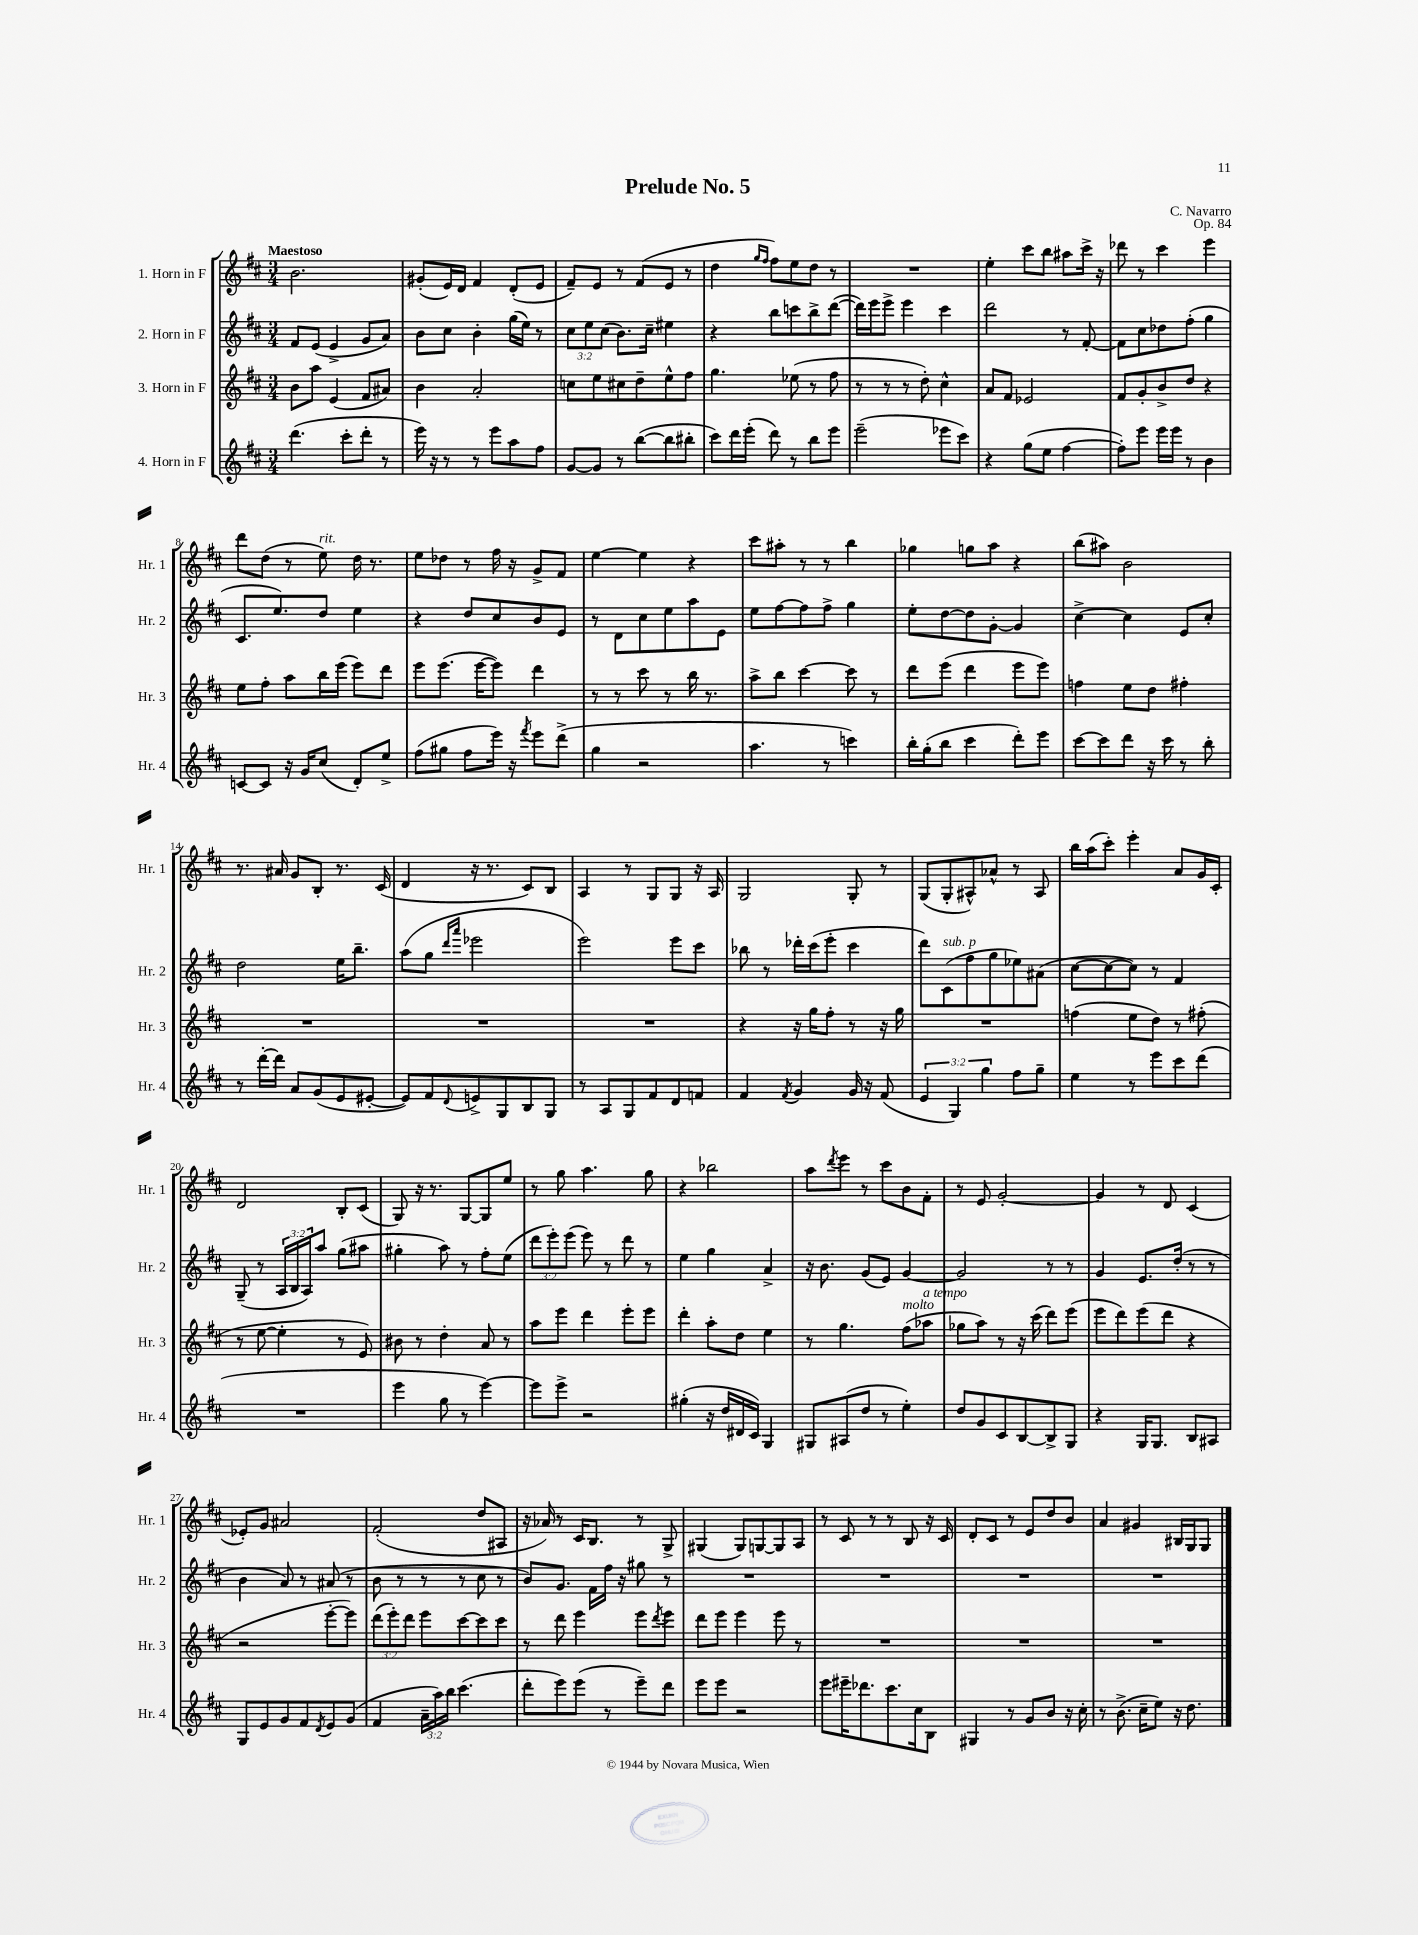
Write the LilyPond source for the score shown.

\header { title = "Prelude No. 5" composer = "C. Navarro" opus = "Op. 84" }
<<
\new StaffGroup <<
\new Staff = "s0" \with { instrumentName = "1. Horn in F" shortInstrumentName = "Hr. 1" } {
    \clef treble \key d \major \numericTimeSignature \time 3/4 \tempo "Maestoso"
    b'2. |
    gis'8-.( e'16) d'16 fis'4 d'8-.( e'8 |
    fis'8--) e'8 r8 fis'8( e'8 r8 |
    d''4 \grace { g''16 fis''16 } fis''8) e''8 d''8 r8 |
    R2. |
    e''4-. cis'''8 b''8 ais''8 cis'''16-> r16 |
    des'''8 r8 cis'''4 e'''4 |
    d'''8 d''8( r8 e''8^\markup { \italic "rit." }) d''16 r8. |
    e''8 des''8 r8 fis''16 r16 g'8-> fis'8 |
    e''4~ e''4 r4 |
    cis'''8 ais''8-. r8 r8 b''4 |
    ges''4 g''8 a''8 r4 |
    b''8( ais''8) b'2 |
    r8. ais'16 g'8 b8-. r8. cis'16( |
    d'4 r16 r8. cis'8) b8 |
    a4 r8 g8 g8 r16 a16 |
    g2 g8-. r8 |
    g8( g8-. ais8-^) aes'8-^ r8 ais8 |
    b''16 a''16( cis'''8-.) e'''4-. a'8 g'16 cis'16-. |
    d'2 b8-. cis'8( |
    g8) r16 r8. g8~ g8 e''8 |
    r8 g''8 a''4. g''8 |
    r4 bes''2 |
    a''8 \acciaccatura { d'''8 } e'''8 r8 cis'''8 b'8 fis'8-. |
    r8 e'8 g'2~-. |
    g'4 r8 d'8 cis'4( |
    ees'8-.) g'8 ais'2 |
    fis'2-.( d''8 ais8 |
    r16 aes'16) r8 cis'16 b8. r8 g8-> |
    gis4( gis8) g8~ g8 a8 |
    r8 cis'8 r8 r8 b8 r16 cis'16 |
    d'8-. cis'8 r8 e'8 d''8 b'8 |
    a'4 gis'4 bis16 g16 g8 \bar "|." |
}
\new Staff = "s1" \with { instrumentName = "2. Horn in F" shortInstrumentName = "Hr. 2" } {
    \clef treble \key d \major \numericTimeSignature \time 3/4 \override Staff.TupletNumber.text = #tuplet-number::calc-fraction-text
    fis'8 e'8( e'4-> g'8 a'8) |
    b'8 cis''8 b'4-. g''16( e''16) r8 |
    \tuplet 3/2 { cis''8 e''8 cis''8( } b'8.) cis''16-- eis''4 |
    r4 b''8 c'''8 b''8-> d'''8~( |
    d'''16) e'''16 e'''8-> e'''4 cis'''4 |
    d'''2 r8 fis'8~-. |
    fis'8 cis''8 des''8 fis''8-.( g''4 |
    cis'8. e''8.) d''8 e''4 |
    r4 d''8 cis''8 b'8 e'8 |
    r8 d'8 cis''8 e''8 a''8 e'8 |
    e''8 fis''8~ fis''8 fis''8-> g''4 |
    e''8-. d''8~ d''8 g'8~-. g'4 |
    cis''4~-> cis''4 e'8 cis''8-. |
    d''2 e''16 b''8.-- |
    a''8( g''8 \grace { d'''16 a'''16 } ees'''2 |
    e'''2) e'''8 cis'''8 |
    bes''8 r8 des'''16-. cis'''16( e'''8-. cis'''4 |
    d'''8) cis'8^\markup { \italic "sub. p" }( fis''8 g''8 ees''8) ais'8( |
    cis''8~ cis''8~ cis''8) r8 fis'4 |
    g8--( r8 \tuplet 3/2 { a16 b16 a16) } a''8 g''8( ais''8 |
    gis''4-. a''8) r8 fis''8-. e''8( |
    \tuplet 3/2 { d'''8 e'''8-.) e'''8( } e'''8) r8 d'''8 r8 |
    e''4 g''4 a'4-> |
    r16 b'8. g'8( e'8) g'4~ |
    g'2 r8 r8 |
    g'4 e'8. d''16-.( r8 r8 |
    b'4 a'8) r8 ais'8( r8 |
    b'8 r8 r8 r8 cis''8 r8 |
    b'8) g'8. fis'16 fis''16 r16 gis''8 r8 |
    R2. |
    R2. |
    R2. |
    R2. \bar "|." |
}
\new Staff = "s2" \with { instrumentName = "3. Horn in F" shortInstrumentName = "Hr. 3" } {
    \clef treble \key d \major \numericTimeSignature \time 3/4 \override Staff.TupletNumber.text = #tuplet-number::calc-fraction-text
    b'8 a''8 e'4( fis'8 ais'8) |
    b'4 a'2-. |
    c''8 e''8 cis''8 d''8-- e''8-^ fis''8 |
    g''4. ees''8( r8 fis''8 |
    r8 r8 r8 d''8-.) cis''4-^ |
    a'8 fis'8 ees'2 |
    fis'8 g'8-. b'8-> d''8 r4 |
    e''8 fis''8-. a''8 b''16 e'''16( e'''8) d'''8 |
    e'''8 e'''8.( e'''16~ e'''8) d'''4 |
    r8 r8 cis'''8 r8 b''16 r8. |
    a''8-> b''8 cis'''4~ cis'''8 r8 |
    d'''8 e'''8( d'''4 e'''8 e'''8) |
    f''4 e''8 d''8 fis''4-. |
    R2. |
    R2. |
    R2. |
    r4 r16 g''16 fis''8-. r8 r16 g''16 |
    R2. |
    f''4( e''8 d''8) r8 fis''8-.( |
    r8 e''8~ e''4-. r8 e'8) |
    bis'8 r8 d''4-. a'8 r8 |
    a''8 e'''8 d'''4 e'''8-. e'''8 |
    d'''4-. a''8-. d''8 e''4 |
    r8 g''4. fis''8^\markup { \italic "molto" }( aes''8^\markup { \italic "a tempo" } |
    ges''8 a''8) r8 r16 cis'''16( d'''8) e'''8( |
    e'''8 d'''8) e'''8( d'''8 r4 |
    r2 e'''8~-. e'''8) |
    \tuplet 3/2 { d'''8( e'''8-.) d'''8 } e'''8 cis'''8~ cis'''8 cis'''8 |
    r8 d'''8 e'''4 e'''8 \acciaccatura { d'''8 } e'''8 |
    d'''8 e'''8 e'''4 e'''8 r8 |
    R2. |
    R2. |
    R2. \bar "|." |
}
\new Staff = "s3" \with { instrumentName = "4. Horn in F" shortInstrumentName = "Hr. 4" } {
    \clef treble \key d \major \numericTimeSignature \time 3/4 \override Staff.TupletNumber.text = #tuplet-number::calc-fraction-text
    d'''4.( cis'''8-. d'''8-. r8 |
    e'''16) r16 r8 r8 e'''8 a''8 fis''8 |
    g'8~ g'8 r8 b''8~( b''8 bis''8-. |
    cis'''8) d'''16 e'''16-.( d'''8) r8 b''8 e'''8 |
    e'''2--( ees'''8 cis'''8) |
    r4 g''8( e''8 fis''4~ |
    fis''8-.) e'''8 e'''16 e'''16 r8 b'4 |
    c'8~ c'8 r16 g'16 cis''8( d'8-.) e''8-> |
    fis''8( gis''8 fis''8 e'''16) r16 \acciaccatura { fis'''8 } e'''8 d'''8->( |
    g''4 r2 |
    a''4. r8 c'''4) |
    b''16-. g''16-.( b''8 cis'''4 d'''8-.) e'''8 |
    cis'''8~ cis'''8 d'''8 r16 cis'''16 r8 b''8-. |
    r8 d'''16~-. d'''16 a'8 g'8( e'8 eis'8~-. |
    eis'8) fis'8 \appoggiatura { d'8 } e'8-> g8 b8 g8 |
    r8 a8 g8 fis'8 d'8 f'8 |
    fis'4 \acciaccatura { fis'8 } g'4 g'16 r16 fis'8( |
    \tuplet 3/2 { e'4 g4) g''4 } fis''8 g''8-- |
    e''4 r8 e'''8 cis'''8 d'''8( |
    R2. |
    e'''4 g''8 r8 e'''4~) |
    e'''8 e'''8-> r2 |
    gis''4-.( r16 d''16 dis'16 cis'16) g4 |
    gis8 ais8( d''8 r8 e''4-.) |
    d''8 g'8 cis'8 b8~ b8-> g8 |
    r4 g16 g8. b8 ais8 |
    g8 e'8 g'8 fis'8 \acciaccatura { d'8 } e'8 g'8( |
    fis'4 \tuplet 3/2 { a'16-- a''16) b''16 } cis'''4.( |
    d'''8-. e'''8) e'''8( r8 e'''8--) d'''8 |
    e'''8 e'''8 r2 |
    e'''8 eis'''16-- des'''8. cis'''8. cis''16 b8 |
    gis4 r8 g'8 b'8 r16 cis''16-. |
    r8 b'8.->( cis''16-- e''8) r16 d''8. \bar "|." |
}
>>
>>
